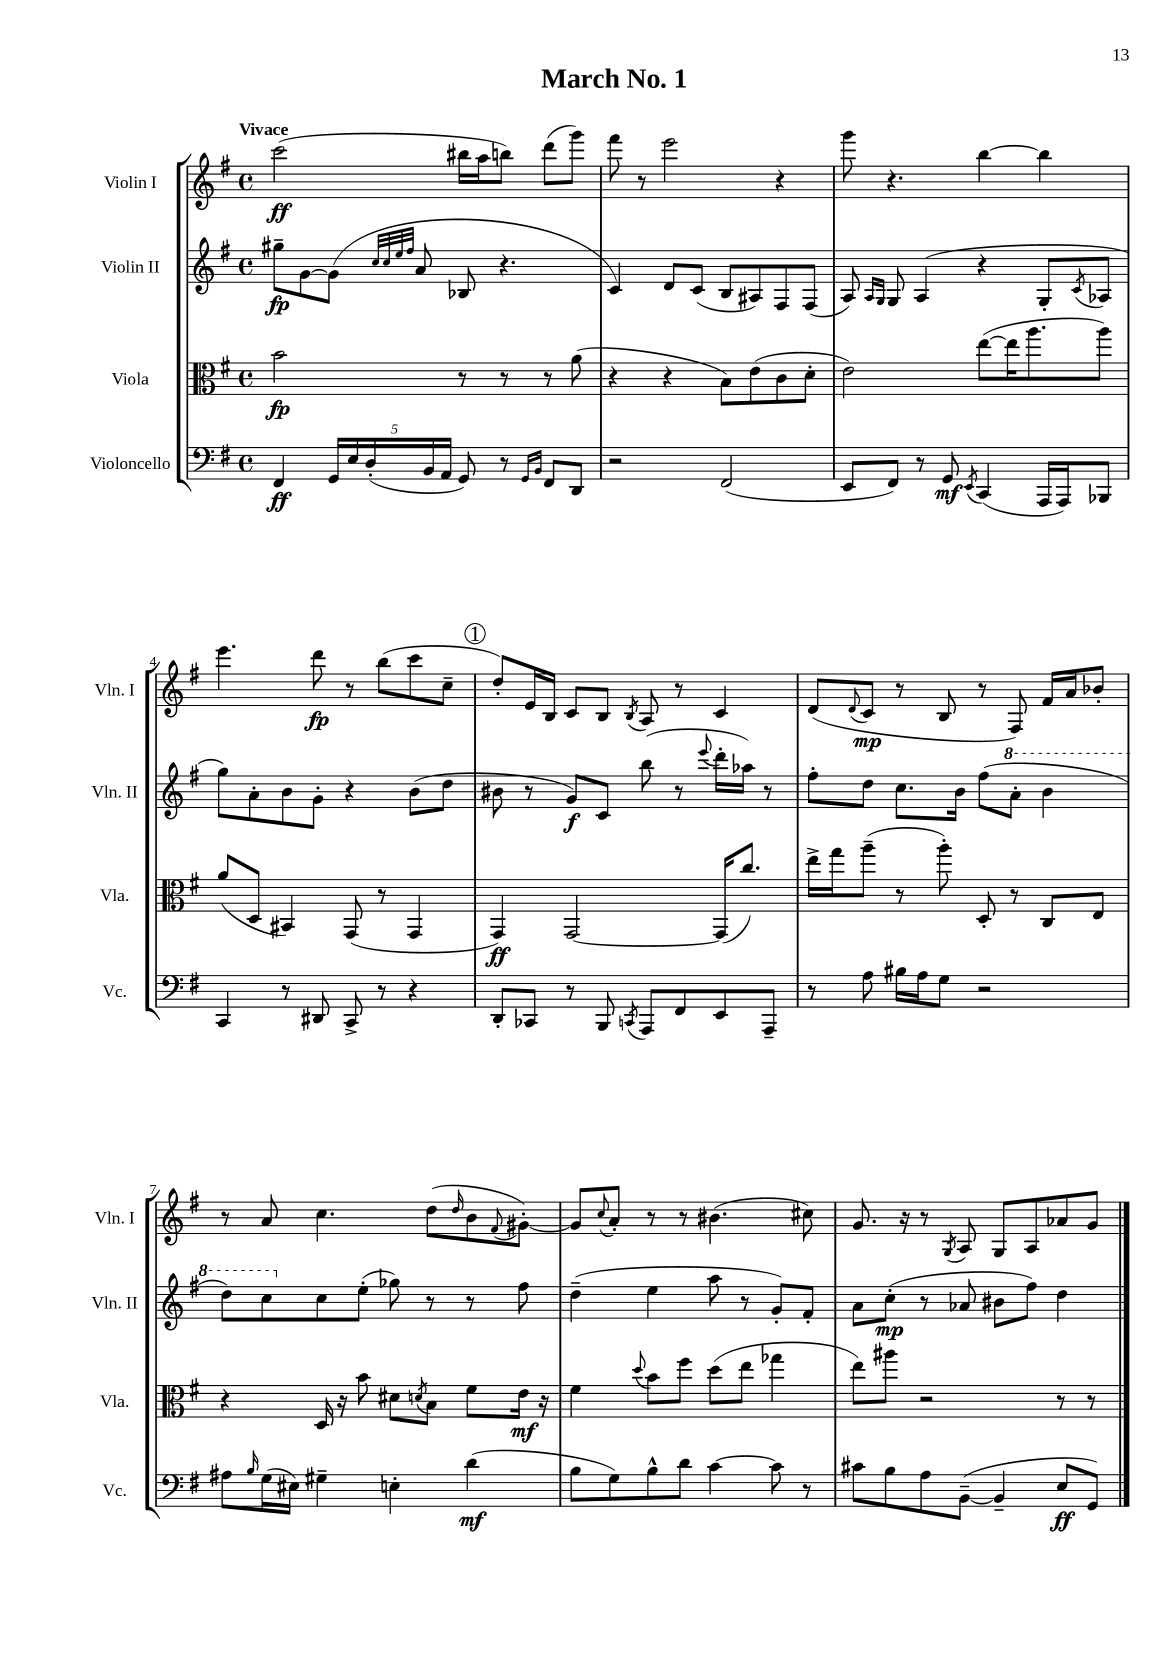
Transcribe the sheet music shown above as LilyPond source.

\header { title = "March No. 1" }
<<
\new StaffGroup <<
\new Staff = "s0" \with { instrumentName = "Violin I" shortInstrumentName = "Vln. I" } {
    \clef treble \key g \major \defaultTimeSignature \time 4/4 \tempo "Vivace"
    c'''2\ff( bis''16 a''16 b''8) d'''8( g'''8) |
    fis'''8 r8 e'''2 r4 |
    g'''8 r4. b''4~ b''4 |
    e'''4. d'''8\fp r8 b''8( c'''8 c''8-- |
    \mark \markup { \circle "1" } d''8-.) e'16 b16 c'8 b8 \acciaccatura { b8 } a8 r8 c'4 |
    d'8( \appoggiatura { d'8 } c'8\mp r8 b8 r8 fis8) fis'16 a'16 bes'8-. |
    r8 a'8 c''4. d''8( \grace { d''16 } b'8 \appoggiatura { fis'8 } gis'8~-.) |
    gis'8 \appoggiatura { c''8 } a'8-. r8 r8 bis'4.( cis''8) |
    g'8. r16 r8 \acciaccatura { g8 } a8 g8 a8 aes'8 g'8 \bar "|." |
}
\new Staff = "s1" \with { instrumentName = "Violin II" shortInstrumentName = "Vln. II" } {
    \clef treble \key g \major \defaultTimeSignature \time 4/4
    gis''8--\fp g'8~ g'8( \grace { c''32 c''32 e''32 fis''32 } a'8 bes8 r4. |
    c'4) d'8 c'8( b8 ais8) fis8 fis8( |
    a8) \grace { a16 g16 } g8 a4( r4 g8-. \acciaccatura { c'8 } aes8 |
    g''8) a'8-. b'8 g'8-. r4 b'8( d''8 |
    \mark \markup { \circle "1" } bis'8 r8 g'8\f) c'8 b''8( r8 \appoggiatura { e'''8 } d'''16-. aes''16) r8 |
    fis''8-. d''8 c''8. b'16 fis''8( \ottava #1 a''8-. b''4 |
    d'''8) c'''8 \ottava #0 c''8 e''8-.( ges''8) r8 r8 fis''8 |
    d''4--( e''4 a''8 r8 g'8-.) fis'8-. |
    a'8 c''8-.\mp( r8 aes'8 bis'8 fis''8) d''4 \bar "|." |
}
\new Staff = "s2" \with { instrumentName = "Viola" shortInstrumentName = "Vla." } {
    \clef alto \key g \major \defaultTimeSignature \time 4/4
    b'2\fp r8 r8 r8 a'8( |
    r4 r4 b8) e'8( c'8 d'8-. |
    e'2) e''8~( e''16 a''8. a''8) |
    a'8( d8 bis,4) g,8( r8 g,4 |
    \mark \markup { \circle "1" } g,4\ff) g,2~ g,16( c''8.) |
    e''16-> g''16 a''8--( r8 a''8-.) d8-. r8 c8 e8 |
    r4 d16 r16 b'8 dis'8 \acciaccatura { d'8 } b8 fis'8 e'16\mf r16 |
    fis'4 \appoggiatura { d''8 } b'8 fis''8 d''8( e''8 ges''4 |
    e''8) ais''8 r2 r8 r8 \bar "|." |
}
\new Staff = "s3" \with { instrumentName = "Violoncello" shortInstrumentName = "Vc." } {
    \clef bass \key g \major \defaultTimeSignature \time 4/4
    fis,4\ff \tuplet 5/4 { g,16 e16 d16-.( b,16 a,16 } g,8) r8 \grace { g,16 b,16 } fis,8 d,8 |
    r2 fis,2( |
    e,8 fis,8) r8 g,8\mf \acciaccatura { e,8 } c,4( a,,16 a,,16) bes,,8 |
    c,4 r8 dis,8 c,8-> r8 r4 |
    \mark \markup { \circle "1" } d,8-. ces,8 r8 b,,8 \acciaccatura { c,8 } a,,8 fis,8 e,8 a,,8-- |
    r8 a8 bis16 a16 g8 r2 |
    ais8 \grace { b16 } g16( eis16) gis4-- e4-. d'4\mf( |
    b8 g8) b8-^ d'8 c'4~ c'8 r8 |
    cis'8 b8 a8 b,8~--( b,4-- e8\ff g,8) \bar "|." |
}
>>
>>
